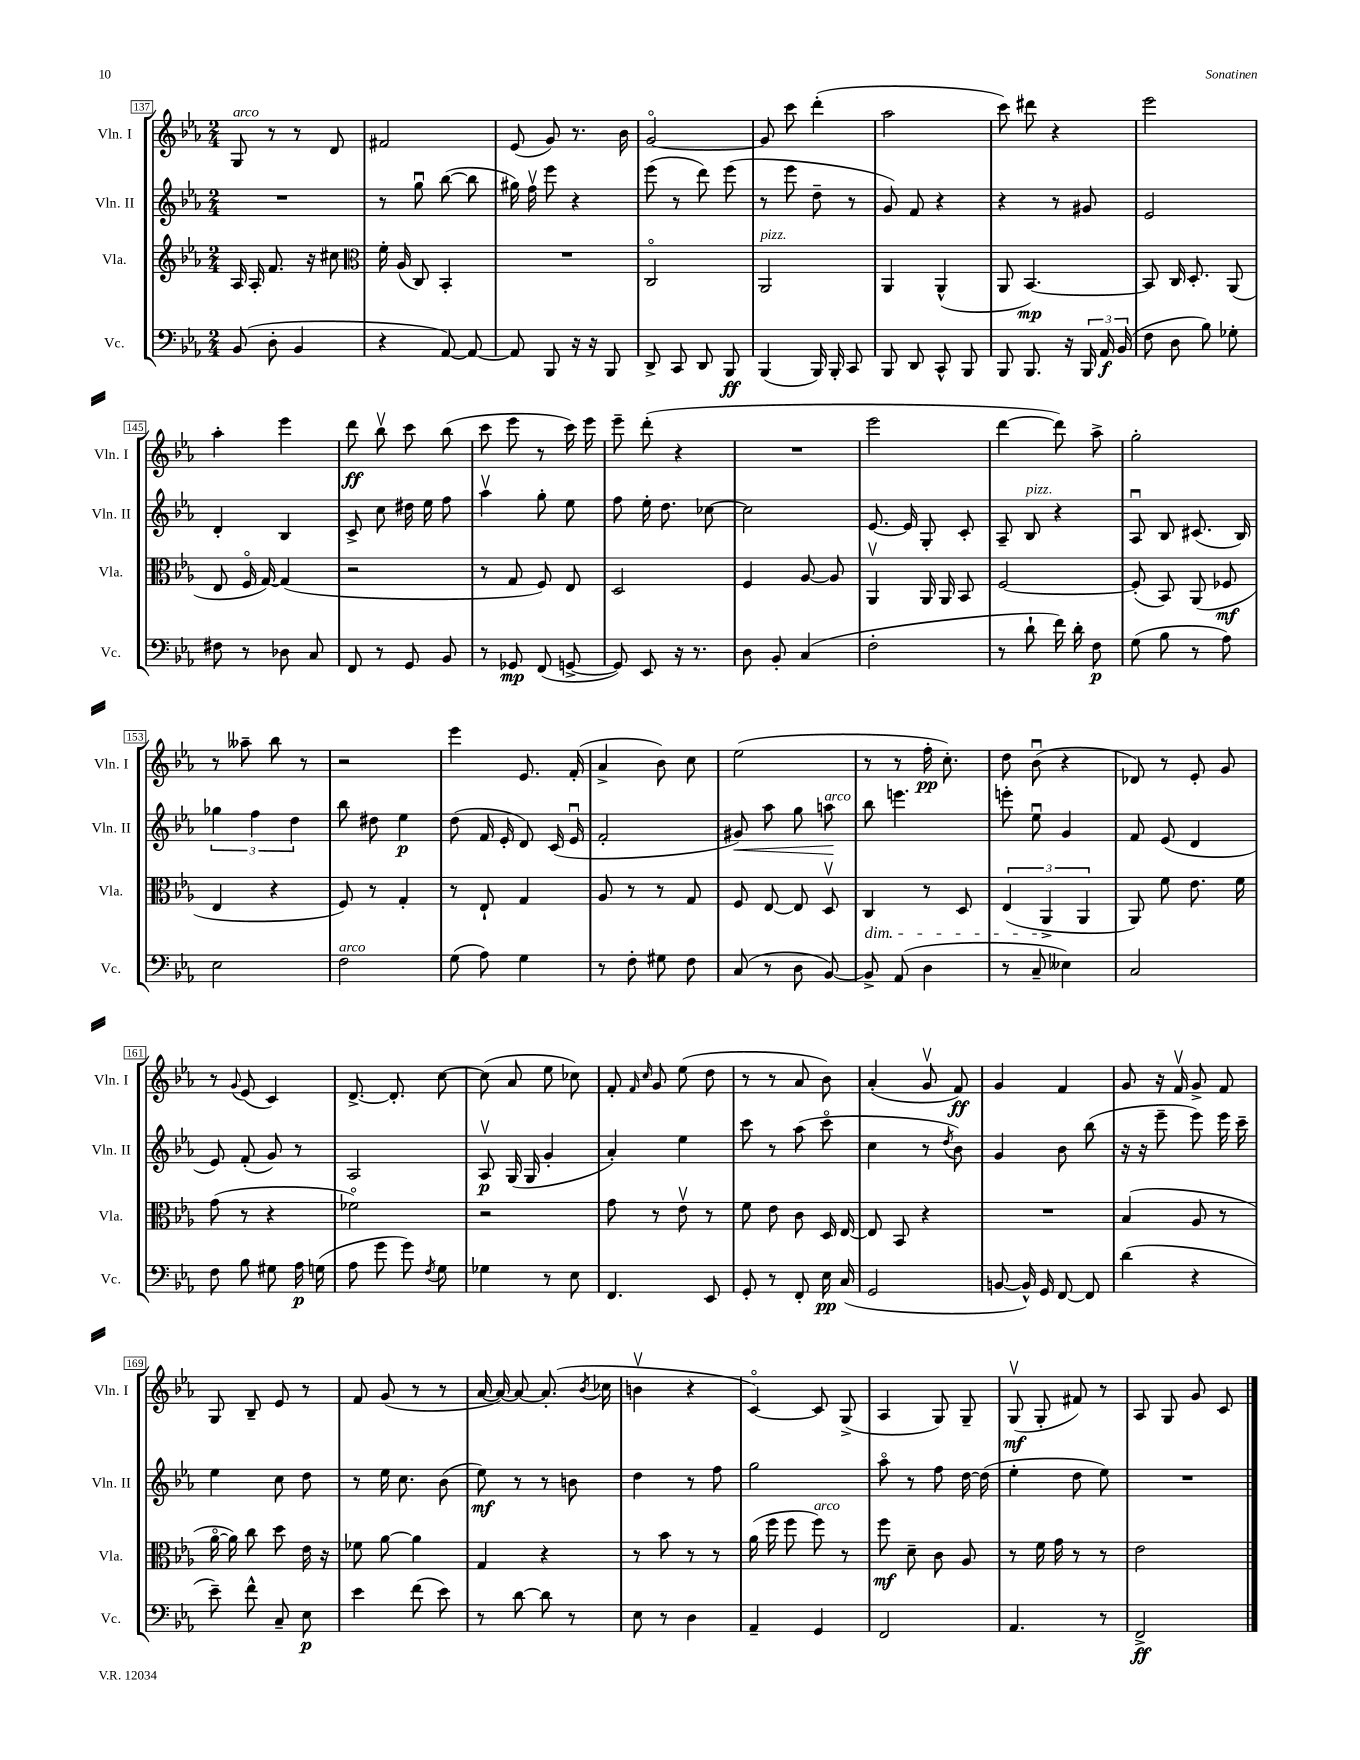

**kern	**kern	**kern	**kern
*staff4	*staff3	*staff2	*staff1
*clefF4	*clefG2	*clefG2	*clefG2
*k[b-e-a-]	*k[b-e-a-]	*k[b-e-a-]	*k[b-e-a-]
*M2/4	*M2/4	*M2/4	*M2/4
(8BB-	16A-	2r	8G
.	16A-'	.	.
8D'	8.f	.	8r
4BB-	.	.	8r
.	16r	.	.
.	8cc#	.	8d
=	=	=	=
*	*clefC3	*	*
4r	16f'	8r	2f#
.	(16A-	.	.
.	8C)	8ggu	.
[8AA-)	4BB-'	([8bb-	.
8AA-_	.	8bb-]	.
=	=	=	=
8AA-]	2r	16gg#)	(8e-
.	.	16ffv	.
8BBB-	.	8eee-	8g)
16r	.	4r	8.r
16r	.	.	.
8BBB-	.	.	.
.	.	.	16b-
=	=	=	=
8DD^	2Co	(8eee-	[2go
8CC	.	8r	.
8DD	.	8ddd)	.
8BBB-	.	(8eee-	.
=	=	=	=
(4BBB-	2AA-	8r	8g]
.	.	8eee-	8ccc
16BBB-)	.	8dd~	(4ddd'
16BBB-'	.	.	.
8CC	.	8r	.
=	=	=	=
8BBB-	4AA-	8g)	2aa-
8DD	.	8f	.
8CC^^	(4AA-^^	4r	.
8BBB-	.	.	.
=	=	=	=
8BBB-	8AA-	4r	8ccc)
8.BBB-	[4.BB-)	.	8ddd#
.	.	8r	4r
16r	.	.	.
24BBB-	.	8g#	.
24AA-	.	.	.
(24BB-	.	.	.
=	=	=	=
8F	8BB-]	2e-	2eee-
8D	16C	.	.
.	8.D'	.	.
8B-)	.	.	.
8G-'	(8AA-	.	.
=	=	=	=
8F#	8E-	4d'	4aa-'
8r	16Fo	.	.
.	[16G)	.	.
8D-	(4G]	4B-	4eee-
8C	.	.	.
=	=	=	=
8FF	2r	8c^	8ddd
8r	.	8cc	8bb-v
8GG	.	16dd#	8ccc
.	.	16ee-	.
8BB-	.	8ff	(8bb-
=	=	=	=
8r	8r	4aa-v	8ccc
8GG-	8G	.	8eee-
(8FF	8F)	8gg'	8r
[8GG^	8E-	8ee-	16ccc)
.	.	.	16eee-
=	=	=	=
8GG])	2D	8ff	8eee-~
8EE-	.	16ee-'	(8ddd'
.	.	8.dd	.
16r	.	.	4r
8.r	.	.	.
.	.	[8cc-	.
=	=	=	=
8D	4F	2cc-]	2r
8BB-'	.	.	.
(4C	[8A-	.	.
.	8A-]	.	.
=	=	=	=
2F'	4AA-v	[8.e-	2eee-
.	.	16e-]	.
.	16AA-	8G'	.
.	16AA-	.	.
.	8BB-	8c'	.
=	=	=	=
8r	[2F	8A-~	[4ddd
8d`	.	8B-	.
16f)	.	4r	8ddd])
16d'	.	.	.
8F	.	.	8aa-^
=	=	=	=
(8G	(8F']	8A-u	2gg'
8B-	8BB-)	8B-	.
8r	(8AA-	(8.c#	.
8A-)	8F-	.	.
.	.	16B-)	.
=	=	=	=
2E-	4E-	6gg-	8r
.	.	.	8aa--~
.	.	6ff	.
.	4r	.	8bb-
.	.	6dd	.
.	.	.	8r
=	=	=	=
2F	8F)	8bb-	2r
.	8r	8dd#	.
.	4G'	4ee-	.
=	=	=	=
(8G	8r	(8dd	4eee-
8A-)	8E-`	16f	.
.	.	16e-'	.
4G	4G	8d)	8.e-
.	.	(16c	.
.	.	16e-u	(16f'
=	=	=	=
8r	8A-	2f'	4a-^
8F'	8r	.	.
8G#	8r	.	8b-)
8F	8G	.	8cc
=	=	=	=
(8C	8F	8g#)	(2ee-
8r	[8E-	8aa-	.
8D	8E-]	8gg	.
[8BB-)	8Dv	8aa	.
=	=	=	=
8BB-^]	4C	8bb-	8r
(8AA-	.	4.eee	8r
4D	8r	.	16ff'
.	.	.	8.cc')
.	8D	.	.
=	=	=	=
8r	(6E-	8eee'	8dd
8C~	.	8ee-u	(8b-u
.	6AA-^	.	.
4E--)	.	4g	4r
.	6AA-	.	.
=	=	=	=
2C	8AA-)	8f	8d-)
.	8f	(8e-	8r
.	8.e-	4d	8e-'
.	.	.	8g
.	16f	.	.
=	=	=	=
8F	(8g	8e-)	8r
.	.	.	8qqg
8B-	8r	(8f'	(8e-
8G#	4r	8g)	4c)
16A-	.	8r	.
(16G	.	.	.
=	=	=	=
8A-	2f-o)	2A-	[8.d^
8g	.	.	.
.	.	.	8.d']
8g)	.	.	.
8qF	.	.	.
8G	.	.	[8cc
=	=	=	=
4G-	2r	8A-v	(8cc]
.	.	(16G	8a-
.	.	16G	.
8r	.	4g'	8ee-
8E-	.	.	8cc-)
=	=	=	=
4.FF	8g	4a-')	8f'
.	.	.	16qqf
.	.	.	16qqcc
.	8r	.	8g
.	8e-v	4ee-	(8ee-
8EE-	8r	.	8dd
=	=	=	=
8GG'	8f	8ccc	8r
8r	8e-	8r	8r
8FF'	8c	(8aa-	8a-
16E-	16D	8ccco	8b-)
(16C	[16E-	.	.
=	=	=	=
2GG	8E-]	4cc	(4a-'
.	8BB-	.	.
.	4r	8r	8gv
.	.	8qdd	.
.	.	8b-)	8f)
=	=	=	=
[8BB	2r	4g	4g
16BB^^])	.	.	.
16GG	.	.	.
[8FF	.	8b-	4f
8FF]	.	(8bb-	.
=	=	=	=
(4d	(4B-	16r	8g
.	.	16r	.
.	.	8eee-~	16r
.	.	.	16fv
4r	8A-	8eee-)	8g^
.	8r	16eee-	8f
.	.	16ccc~	.
=	=	=	=
8e-~)	[16a-o	4ee-	8G
.	16a-])	.	.
8f^^	8cc	.	8B-~
8C~	8dd	8cc	8e-
8E-	16e-	8dd	8r
.	16r	.	.
=	=	=	=
4e-	8f-	8r	8f
.	[8a-	16ee-	(8g
.	.	8.cc	.
(8f	4a-]	.	8r
8e-)	.	(8b-	8r
=	=	=	=
8r	4G	8ee-)	[16a-
.	.	.	16a-_)
[8d	.	8r	8a-_
8d]	4r	8r	(8.a-']
8r	.	8b	.
.	.	.	8qb-
.	.	.	16cc-
=	=	=	=
8E-	8r	4dd	4bv
8r	8b-	.	.
4D	8r	8r	4r
.	8r	8ff	.
=	=	=	=
4AA-~	(16a-	2gg	[4co)
.	16ff	.	.
.	8ff	.	.
4GG	8ff)	.	8c]
.	8r	.	(8G^
=	=	=	=
2FF	8ff	8aa-o	4A-
.	8d~	8r	.
.	8c	8ff	8G)
.	8A-	[16dd	8G~
.	.	(16dd]	.
=	=	=	=
4.AA-	8r	4ee-'	(8Gv
.	16f	.	8G'
.	16g	.	.
.	8r	8dd	8f#)
8r	8r	8ee-)	8r
=	=	=	=
2FF^	2e-	2r	8A-
.	.	.	8G
.	.	.	8g
.	.	.	8c
==	==	==	==
*-	*-	*-	*-
